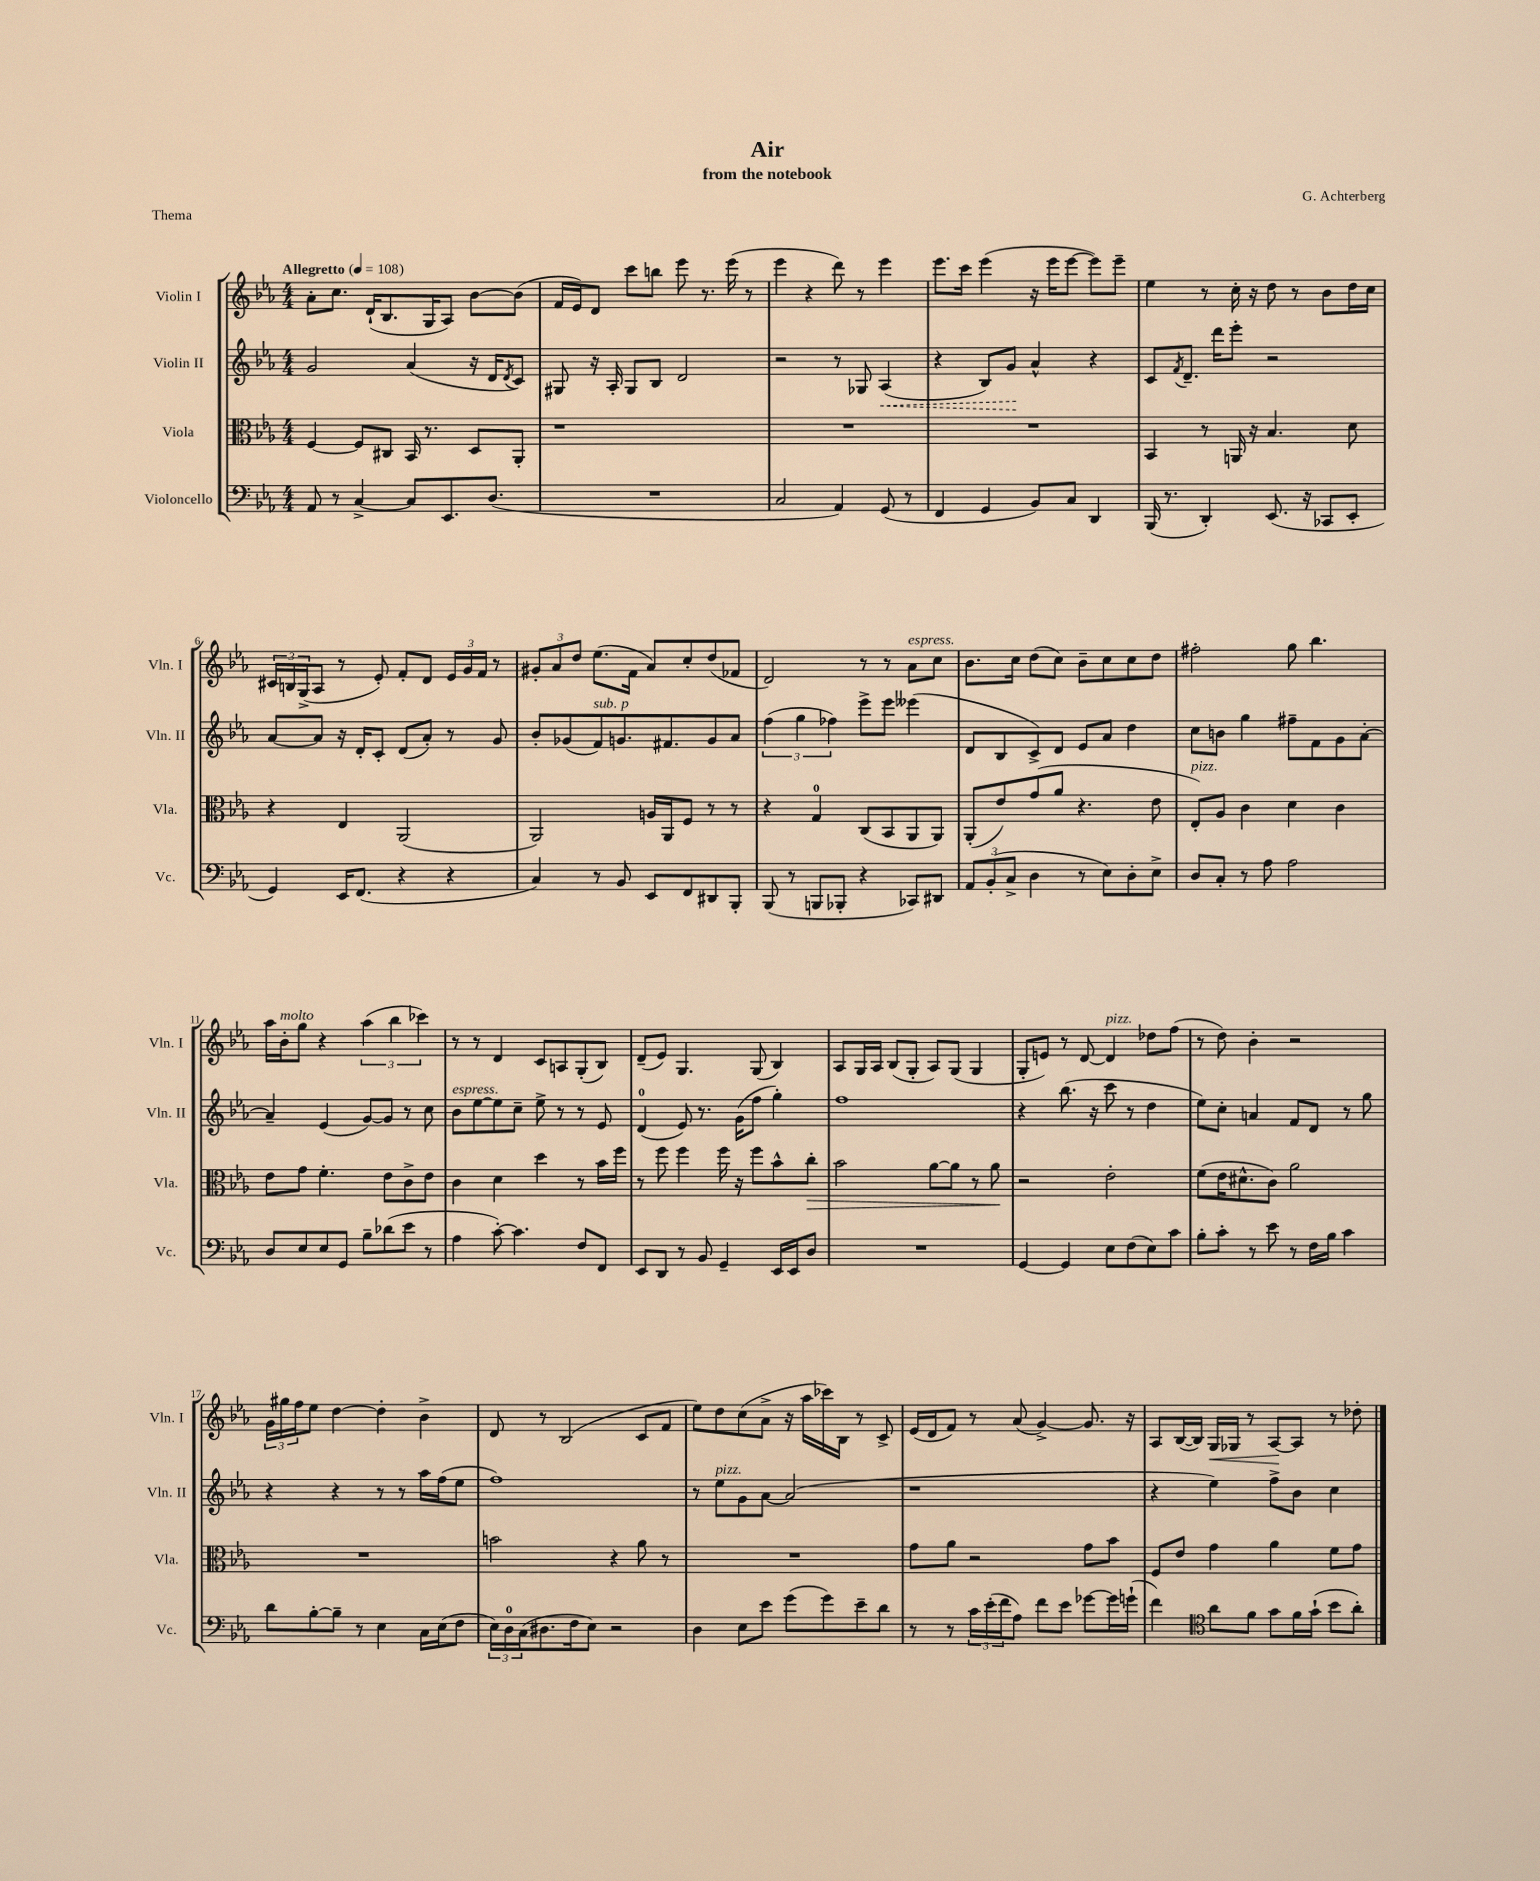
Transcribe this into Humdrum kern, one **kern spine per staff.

**kern	**kern	**kern	**kern
*staff4	*staff3	*staff2	*staff1
*clefF4	*clefC3	*clefG2	*clefG2
*k[b-e-a-]	*k[b-e-a-]	*k[b-e-a-]	*k[b-e-a-]
*M4/4	*M4/4	*M4/4	*M4/4
*MM108	*MM108	*MM108	*MM108
8AA-	[4F	2g	8a-'
8r	.	.	8.cc
[4C^	8F]	.	.
.	.	.	(16d`
.	8C#	.	8.B-
8C]	16BB-	(4a-	.
.	8.r	.	16G
8.EE-	.	.	8A-)
.	8D	16r	[8b-
(8.D	.	16d	.
.	.	8qd	.
.	8AA-'	8c)	(8b-]
=	=	=	=
1r	1r	8G#	16f
.	.	.	16e-)
.	.	16r	8d
.	.	16A-'	.
.	.	8G#	8ccc
.	.	8B-	8bb
.	.	2d	8eee-
.	.	.	8.r
.	.	.	(16eee-
.	.	.	8r
=	=	=	=
2C	1r	2r	4eee-
.	.	.	4r
4AA-)	.	8r	8ddd)
.	.	8G-	8r
(8GG	.	(4A-	4eee-
8r	.	.	.
=	=	=	=
4FF	1r	4r	8.eee-
.	.	.	16ccc
4GG	.	8B-)	(4eee-
.	.	8g	.
8BB-)	.	4a-^^	16r
.	.	.	16eee-
8C	.	.	[8eee-
4DD	.	4r	8eee-])
.	.	.	8eee-~
=	=	=	=
(16BBB-	4BB-	8c	4ee-
8.r	.	.	.
.	.	8qf	.
.	.	8.d~	.
4DD')	8r	.	8r
.	.	16ddd	.
.	16AA	8eee-'	16cc'
.	16r	.	16r
(8.EE-	4.B-	2r	8dd
.	.	.	8r
16r	.	.	.
8CC-	.	.	8b-
8EE-'	8d	.	16dd
.	.	.	16cc
=	=	=	=
4GG)	4r	[8a-	24c#
.	.	.	24B
.	.	.	(24G^
.	.	8a-]	8A-
16EE-	4E-	16r	8r
(8.FF	.	16d'	.
.	.	8c'	8e-')
4r	(2AA-	(8d	8f'
.	.	8a-')	8d
4r	.	8r	24e-
.	.	.	24g
.	.	.	24f
.	.	8g	8r
=	=	=	=
4C)	2AA-)	8b-'	12g#'
.	.	.	12a-
.	.	(8g-	.
.	.	.	12dd
8r	.	8f)	(8.ee-
8BB-	.	8.g	.
.	.	.	16f
8EE-	16A	.	8a-)
.	16AA-	8.f#	.
8FF	8F	.	8cc'
8DD#	8r	8g	(8dd
8BBB-'	8r	8a-	8f-
=	=	=	=
(8BBB-	4r	(6ff	2d)
8r	.	.	.
.	.	6gg	.
8BBB	4G	.	.
.	.	6ff-)	.
8BBB-'	.	.	.
4r	(8C	8eee-^	8r
.	8BB-	8eee-	8r
8CC-)	8AA-	(4eee--	8a-
8DD#	8AA-)	.	8cc
=	=	=	=
12AA-	(8AA-'	8d	8.b-
(12BB-'	.	.	.
.	8e-)	8B-	.
12C^	.	.	.
.	.	.	16cc
4D	(8g	8c^)	(8dd
.	8a-	8d	8cc)
8r	4.r	8e-	8b-~
8E-)	.	8a-	8cc
8D'	.	4dd	8cc
8E-^	8e-	.	8dd
=	=	=	=
8D	8E-')	8cc	2ff#'
8C'	8A-	8b	.
8r	4c	4gg	.
8A-	.	.	.
2A-	4d	8ff#~	8gg
.	.	8f	4.bb-
.	4c	8g	.
.	.	[8a-'	.
=	=	=	=
8D	8e-	4a-~]	16aa-
.	.	.	16b-'
8E-	8g	.	8gg
8E-	4.f'	(4e-	4r
8GG	.	.	.
8B-~	.	[8g)	(6aa-
(8d-	8e-	8g]	.
.	.	.	6bb-
8e-	8c^	8r	.
.	.	.	6ccc-)
8r	8e-	8cc	.
=	=	=	=
4A-	4c	8b-	8r
.	.	[8ee-	8r
[8c')	4d	8ee-]	4d
4.c]	.	8cc~	.
.	4dd	8ee-^	8c
.	.	8r	8A
8F	8r	8r	(8G'
8FF	16b-	8e-	8B-)
.	16ff	.	.
=	=	=	=
8EE-	8r	(4d	(8d~
8DD	8ff	.	8e-)
8r	4ff	8e-)	4.G
8BB-	.	8.r	.
4GG~	16ff	.	.
.	16r	(16g	.
.	8ff	8ff	(8G
16EE-	8b-^^	4gg')	4B-)
16EE-	.	.	.
8D	8cc'	.	.
=	=	=	=
1r	2b-	1ff	8A-
.	.	.	16G
.	.	.	16A-
.	.	.	(8B-
.	.	.	8G'
.	[8a-	.	8A-)
.	8a-]	.	(8G
.	8r	.	4G
.	8a-	.	.
=	=	=	=
[4GG	2r	4r	8G'
.	.	.	8e)
4GG]	.	(8.bb-	8r
.	.	.	[8d
.	.	16r	.
8E-	2e-'	8ccc	4d]
(8F	.	8r	.
8E-)	.	4dd	8dd-
8c	.	.	(8ff
=	=	=	=
8B-'	(8f	8ee-)	8r
8c'	16e-	8cc'	8dd)
.	8.d#^^	.	.
8r	.	4a	4b-'
8e-	8c)	.	.
8r	2a-	8f	2r
16F	.	8d	.
16B-	.	.	.
4c	.	8r	.
.	.	8gg	.
=	=	=	=
8d	1r	4r	24g
.	.	.	24gg#
.	.	.	24ff
[8B-'	.	.	8ee-
8B-~]	.	4r	[4dd
8r	.	.	.
4E-	.	8r	4dd']
.	.	8r	.
16C	.	16aa-	4b-^
(16E-	.	(16ff	.
8F	.	8ee-	.
=	=	=	=
24E-)	2b	1ff)	8d
24D	.	.	.
(24C	.	.	.
8.D#	.	.	8r
.	.	.	(2B-
16F	.	.	.
8E-)	.	.	.
2r	4r	.	.
.	8a-	.	8c
.	8r	.	8f
=	=	=	=
4D	1r	8r	8ee-)
.	.	8ee-	8dd
8E-	.	8g	(8cc
8e-	.	[8a-	8a-^
(8g	.	(2a-]	16r
.	.	.	16aa-
8g)	.	.	16ccc-)
.	.	.	16B-
8e-~	.	.	8r
8d	.	.	8c^
=	=	=	=
8r	8g	1r	(16e-
.	.	.	16d
8r	8a-	.	8f)
24c	2r	.	8r
(24e-'	.	.	.
24f	.	.	.
8A-)	.	.	(8a-
8f	.	.	[4g^)
8e-	.	.	.
[8g-	8g	.	8.g]
16g-]	8b-	.	.
(16g`	.	.	16r
=	=	=	=
4f)	8F	4r	8A-
.	8e-	.	([16B-
.	.	.	16B-])
*clefC4	*	*	*
8a-	4g	4ee-)	16G
.	.	.	16G-
8f	.	.	8r
8g	4a-	8ff^	[8A-
16f	.	8b-	8A-]
(16g`	.	.	.
8b-	8f	4cc	8r
8a-')	8g	.	8dd-'
==	==	==	==
*-	*-	*-	*-
